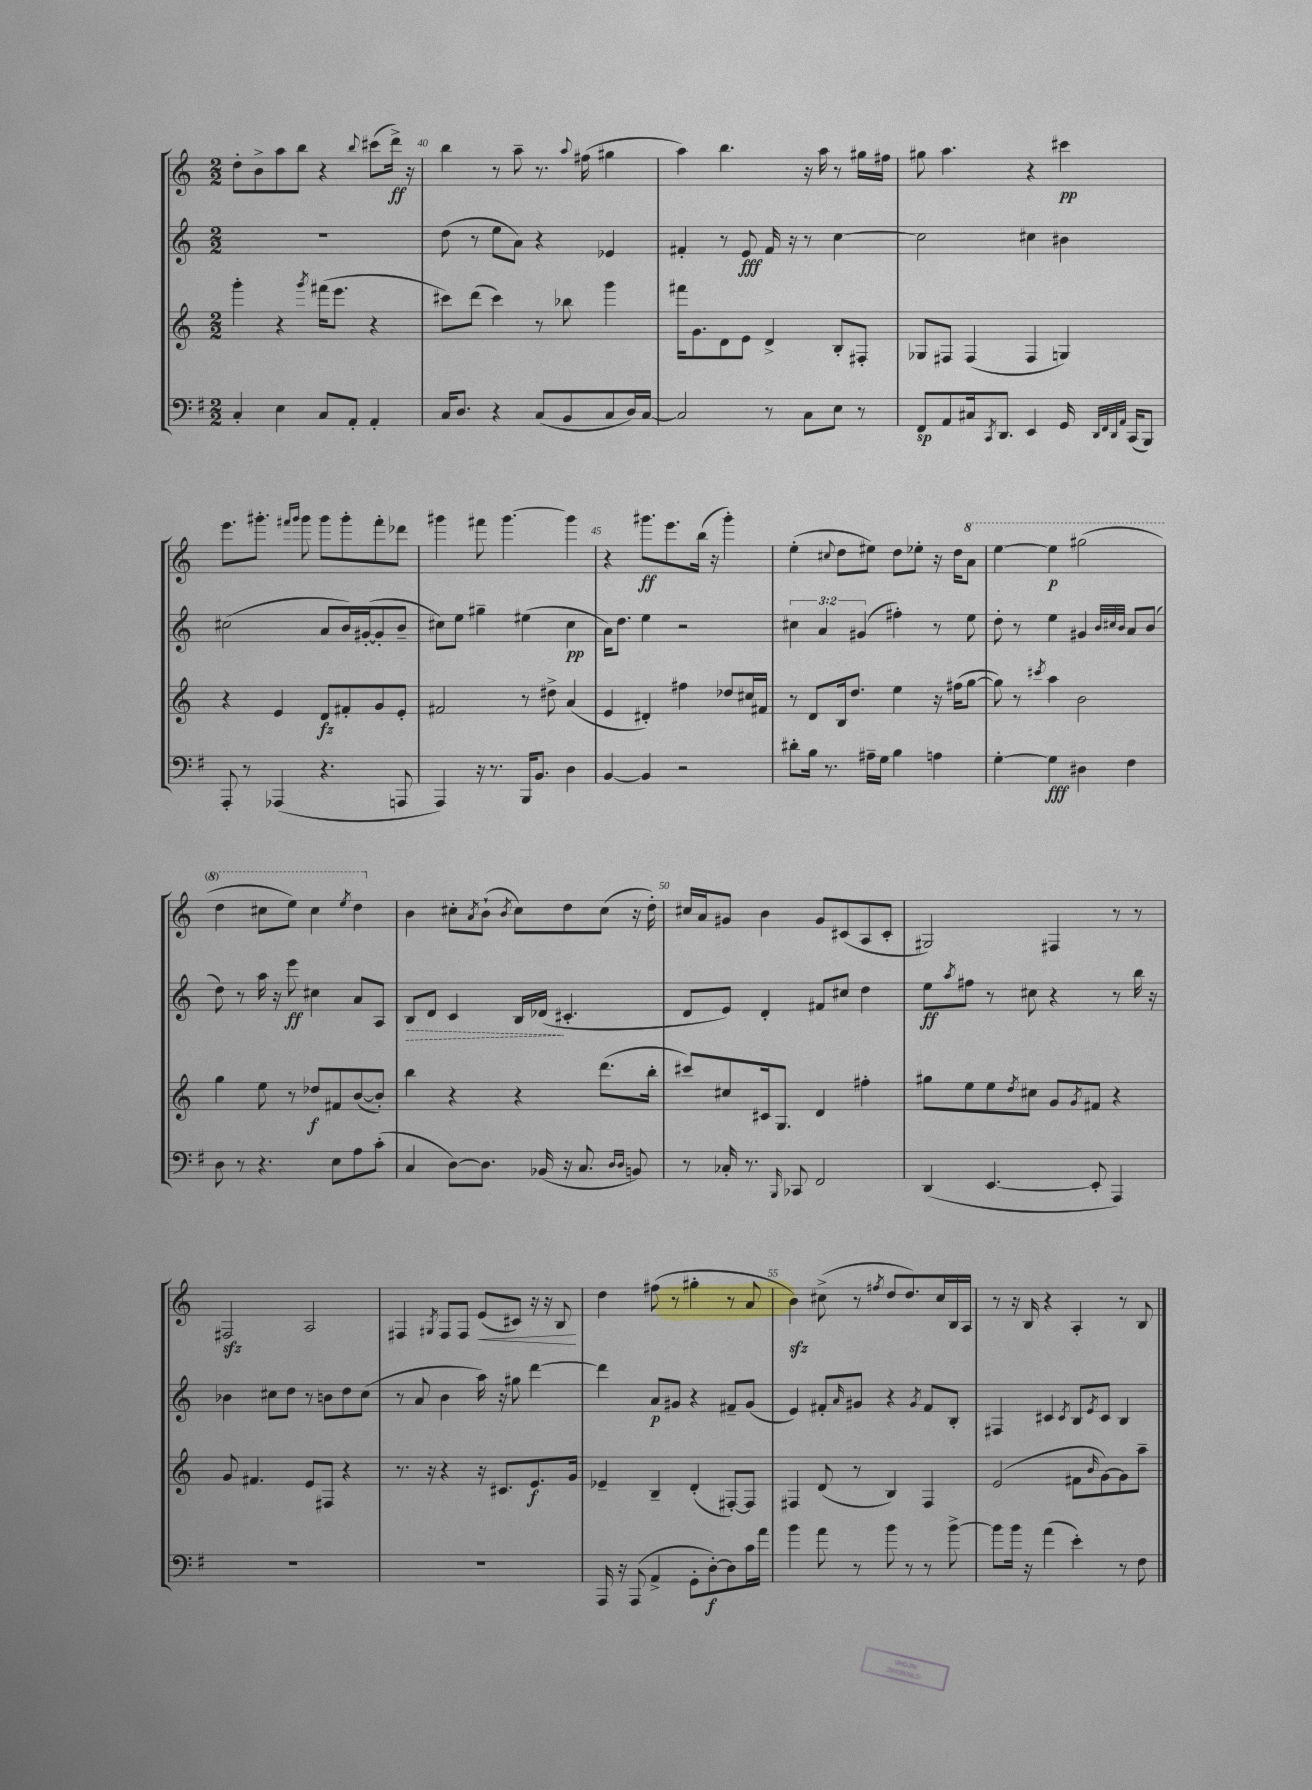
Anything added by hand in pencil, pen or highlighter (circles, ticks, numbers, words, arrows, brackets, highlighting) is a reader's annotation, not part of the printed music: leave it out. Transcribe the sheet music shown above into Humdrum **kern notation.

**kern	**kern	**kern	**kern
*staff4	*staff3	*staff2	*staff1
*clefF4	*clefG2	*clefG2	*clefG2
*k[f#]	*k[]	*k[]	*k[]
*M2/2	*M2/2	*M2/2	*M2/2
4C'	4ggg'	1r	8dd'
.	.	.	8b^
4E	4r	.	8aa
.	.	.	8bb
.	8qggg	.	.
8C	(16fff#	.	4r
.	8.eee	.	.
8AA'	.	.	.
.	.	.	8qqbb
4AA'	4r	.	(8ccc#
.	.	.	16ddd^)
.	.	.	16r
=	=	=	=
16C	8ccc#)	(8dd	4bb
8.D	.	.	.
.	(8ddd	8r	.
4r	4ccc#)	8ee	8r
.	.	8a)	8aa~
(8C	8r	4r	8.r
8BB	8bb-	.	.
.	.	.	8qqaa
.	.	.	(16ff#
8C	4ggg	4e-	4gg#
16D)	.	.	.
[16C	.	.	.
=	=	=	=
2C]	16fff#	4f#'	4aa)
.	8.g	.	.
.	8d	8r	4.bb
.	8e	8e	.
8r	4d^	16f#	.
.	.	16r	.
8C	.	8r	16r
.	.	.	16aa
8E	8B'	[4cc	8r
8r	8F#'	.	16gg#
.	.	.	16ff#
=	=	=	=
8FF#	8G-	2cc]	8gg#
8AA	8F#	.	4.aa
16C#	(4F#	.	.
8qCC	.	.	.
8.DD	.	.	.
4EE	4F#	4cc#	4r
16GG	4G)	4b#	4ccc#
32qqDD	.	.	.
32qqFF#	.	.	.
32qqDD	.	.	.
32qqAA	.	.	.
(16CC	.	.	.
8BBB)	.	.	.
=	=	=	=
8AAA'	4r	(2cc#	8.eee
8r	.	.	.
.	.	.	8.ggg#'
(4AAA-	4e	.	.
.	.	.	16qqfff#
.	.	.	16qqggg#
.	.	.	8ggg#
4.r	8d	8a	8ggg#
.	8f#'	16b)	8ggg#'
.	.	([16g#'	.
.	8g	8g#']	8fff#'
8AAA	8e'	8b~	8ddd-
=	=	=	=
4AAA)	2f#	8cc#)	4ggg#
.	.	8ee	.
16r	.	4gg#~	8fff#
8.r	.	.	.
.	.	.	[4.ggg#
16BBB	8r	(4ee#	.
8.BB	.	.	.
.	8dd#^	.	.
4D	(4a	4cc#	4ggg#]
=	=	=	=
[4BB	4e	16a)	4r
.	.	8.dd	.
4BB]	4d#')	4ee	8.ggg#
.	.	.	8.eee
2r	4ff#	2r	.
.	.	.	(16bb
.	.	.	16r
.	8dd-	.	4ggg#')
.	16cc#	.	.
.	16f#	.	.
=	=	=	=
8d#'	8r	6cc#	(4ee'
16B	8d	.	.
.	.	6a	.
8.r	.	.	.
.	.	.	8qqcc#
.	16B	.	8dd
.	8.dd	.	.
.	.	(6g#	.
16A#~	.	.	8ee#)
16G	.	.	.
4B	4ee	4ff#')	8dd
.	.	.	8ee-'
4A	16r	8r	16r
.	(16ff#	.	16dd
.	[8gg	8ee	8aa
=	=	=	=
[4G'	8gg])	8dd'	[4eee
.	8r	8r	.
.	8qccc#	.	.
4G]	4aa	4ee	4eee]
4D#	2b	4g#	(2ggg#
.	.	32qqb	.
.	.	32qqcc#	.
.	.	32qqb	.
4F#	.	8a	.
.	.	(8b	.
=	=	=	=
8D	4gg	8dd)	4ddd
8r	.	8r	.
4.r	8ee	16aa	8ccc#
.	.	16r	.
.	8r	8eee	8eee)
.	8dd-	4cc#	4ccc#
8E	8f#	.	.
.	.	.	8qeee
8A	([8b	8a	4ddd
(8c'	8b'])	8A	.
=	=	=	=
4C	4bb	8B	4b
.	.	8d	.
[8D)	4r	4c	8cc#'
.	.	.	8qa
8.D]	.	.	(8b`
.	.	.	8qb
.	4r	16B	8cc#)
(16BB-	.	(16d-	.
16r	.	4.c#'	8dd
8.C	.	.	.
.	(8.ddd	.	(8cc#
16qqD	.	.	.
16qqD	.	.	.
8BB)	.	.	16r
.	16bb'	.	16dd')
=	=	=	=
8r	8ccc#)	8d	16cc#
.	.	.	16a
16C-'	8cc#	8e)	8g#
8.r	.	.	.
.	16c#	4d'	4b
.	8.G	.	.
16qqBBB	.	.	.
8CC-	.	.	.
2FF#	4d	8f#	8g#
.	.	8cc#	(8c#
.	4ff#'	4dd	8A
.	.	.	8c#'
=	=	=	=
(4DD	8gg#	8ee	2G#)
.	.	8qaa	.
.	8ee	8ff#	.
[4.EE	8ee	8r	.
.	8qdd	.	.
.	8cc#	8cc#	.
.	8g	4r	4F#
.	8qg	.	.
8EE']	8f#	.	.
4AAA)	4r	8r	8r
.	.	16bb	8r
.	.	16r	.
=	=	=	=
1r	8g	4b-	2F#
.	4.f#	.	.
.	.	8cc#	.
.	.	8dd	.
.	8e	8r	2A
.	8F#	8b	.
.	4r	8dd	.
.	.	(8cc#	.
=	=	=	=
1r	8.r	8r	4F#
.	.	8a	.
.	16r	.	.
.	.	.	8qG#
.	4r	4b	8F#
.	.	.	8F#
.	16r	16aa)	(8e
.	8.c#	16r	.
.	.	8gg#	8c#)
.	8.e	[4ddd	16r
.	.	.	16r
.	.	.	8B
.	16g	.	.
=	=	=	=
16AAA	4e-~	4ddd]	4dd
16r	.	.	.
(8AAA	.	.	.
4AA^	4B~	8a	(8ff#
.	.	8g#	8r
8GG'	(4d'	4r	4gg#'
[8D')	.	.	.
8D]	[8F#')	8f#~	8r
16c	8F#]	(8g#	8a
16a	.	.	.
=	=	=	=
4b	4F#	4e)	4b)
8a	(8d	8f#'	(8cc#^
.	.	16qqa	.
8r	8r	8g#	8r
.	.	.	8qff#
8b	4B)	4r	8dd
8r	.	.	8.dd)
.	.	8qg#	.
8r	4F#	8f#	.
.	.	.	16cc#
[8b^	.	8B'	16B
.	.	.	16A
=	=	=	=
8b]	(2e	4F#	8r
16b	.	.	16r
16r	.	.	16B
(4a	.	4c#	4r
.	.	8qc#	.
4e')	8f#	8B	4A'
.	16qqb	8qe	.
.	[8g)	8c#	.
8r	8g]	4B	8r
8F#	8aa~	.	8B
==	==	==	==
*-	*-	*-	*-
